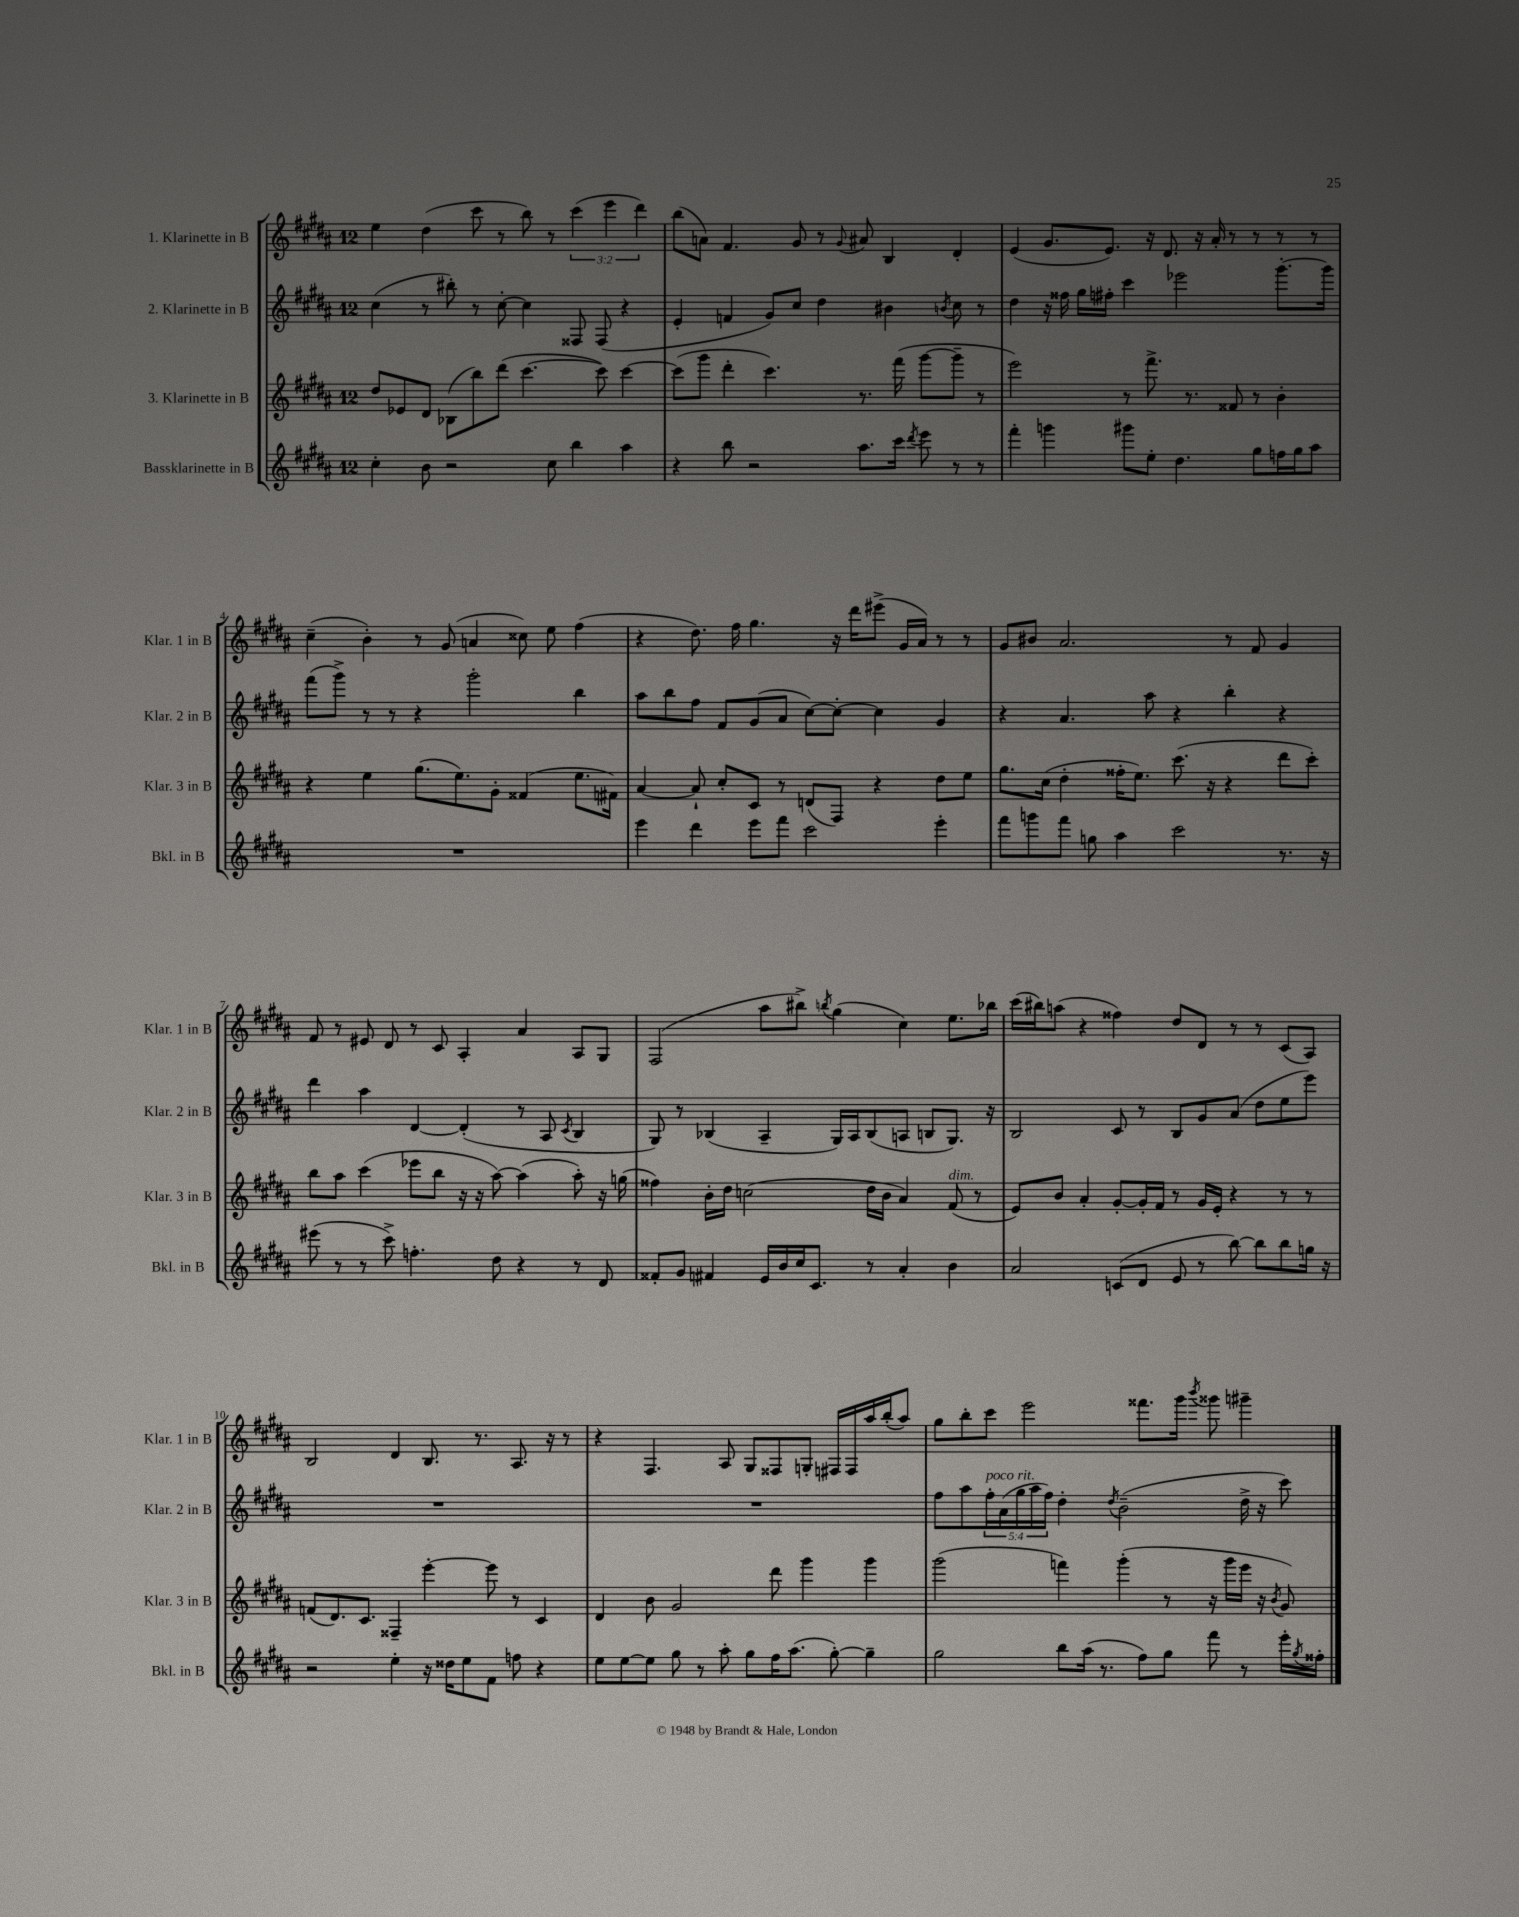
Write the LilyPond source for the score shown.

<<
\new StaffGroup <<
\new Staff = "s0" \with { instrumentName = "1. Klarinette in B" shortInstrumentName = "Klar. 1 in B" } {
    \clef treble \key b \major \once \override Staff.TimeSignature.style = #'single-digit \time 12/8 \override Staff.TupletNumber.text = #tuplet-number::calc-fraction-text
    e''4 dis''4( cis'''8 r8 b''8) r8 \tuplet 3/2 { cis'''4( e'''4 dis'''4) } |
    b''8( a'8) fis'4. gis'8 r8 \appoggiatura { gis'8 } ais'8 b4 dis'4-. |
    e'4( gis'8. e'8.) r16 dis'8. r16 ais'16-. r8 r8 r8 r8 |
    cis''4--( b'4-.) r8 gis'8( a'4 cisis''8) e''8 fis''4( |
    r4 dis''8.) fis''16 gis''4. r16 dis'''16 eis'''8->( gis'16 ais'16) r8 r8 |
    gis'8 bis'8 ais'2. r8 fis'8 gis'4 |
    fis'8 r8 eis'8 dis'8 r8 cis'8 ais4-. ais'4 ais8 gis8 |
    fis2( ais''8 bis''8->) \acciaccatura { b''8 } gis''4( cis''4) e''8. bes''16 |
    cis'''16( bis''16) a''8( r4 fisis''4) dis''8 dis'8 r8 r8 cis'8( ais8) |
    b2 dis'4 b8. r8. ais8. r16 r8 |
    r4 fis4. ais8 gis8 fisis8 g8-. fis16 fis16 ais''16 b''16-.( ais''8) |
    gis''8 b''8-. cis'''8 e'''2 fisis'''8. gis'''16 \acciaccatura { b'''8 } gisis'''8 gis'''4-- \bar "|." |
}
\new Staff = "s1" \with { instrumentName = "2. Klarinette in B" shortInstrumentName = "Klar. 2 in B" } {
    \clef treble \key b \major \once \override Staff.TimeSignature.style = #'single-digit \time 12/8 \override Staff.TupletNumber.text = #tuplet-number::calc-fraction-text
    cis''4( r8 bis''8-.) r8 cis''8~-. cis''4 fisis8 fisis8( r4 |
    e'4-. f'4 gis'8) cis''8 dis''4 bis'4 \acciaccatura { b'8 } cis''8 r8 |
    dis''4 r16 fisis''16 gis''16 fis''16-. cis'''4 ees'''2 gis'''8.~-. gis'''16 |
    fis'''8( gis'''8->) r8 r8 r4 gis'''2-. b''4 |
    ais''8 b''8 fis''8 fis'8 gis'8( ais'8 cis''8~) cis''8~-. cis''4 gis'4 |
    r4 ais'4. ais''8 r4 b''4-. r4 |
    dis'''4 ais''4 dis'4~ dis'4-.( r8 ais8 \acciaccatura { cis'8 } b4 |
    gis8) r8 bes4( ais4-- gis16) ais16 bes8( a8 b8 gis8.) r16 |
    b2 cis'8 r8 b8 gis'8 ais'8( dis''8 e''8 e'''8) |
    R1. |
    R1. |
    fis''8 ais''8 \tuplet 5/4 { fis''16-.^\markup { \italic "poco rit." } ais'16( gis''16 ais''16 fis''16) } dis''4-. \acciaccatura { dis''8 } b'2--( dis''16-> r16 cis'''8) \bar "|." |
}
\new Staff = "s2" \with { instrumentName = "3. Klarinette in B" shortInstrumentName = "Klar. 3 in B" } {
    \clef treble \key b \major \once \override Staff.TimeSignature.style = #'single-digit \time 12/8
    dis''8 ees'8 dis'8 bes8( b''8) dis'''8( cis'''4.~ cis'''8) cis'''4~ |
    cis'''8( gis'''8 dis'''4-. cis'''4.) r8. fis'''16( gis'''8~ gis'''8-- r8 |
    e'''2) r8 fis'''8.-> r8. fisis'8 r8 b'4-. |
    r4 e''4 gis''8.( e''8.) gis'8-. fisis'4( e''8. fis'16) |
    ais'4~ ais'8-! cis''8-. cis'8 r8 d'8( fis8) r4 dis''8 e''8 |
    gis''8. cis''16( dis''4-. fisis''16-. e''8.) cis'''8.( r16 r4 dis'''8 cis'''8-.) |
    b''8 ais''8 cis'''4( ees'''8 b''8 r16 r16 ais''8~) ais''4( ais''8-.) r16 g''16( |
    fisis''4) b'16-. dis''16 c''2( dis''16 b'16 ais'4) fis'8^\markup { \italic "dim." }( r8 |
    e'8) b'8 ais'4-. gis'8~-. gis'16-. fis'16 r8 gis'16 e'16-. r4 r8 r8 |
    f'8( dis'8.) cis'8. fisis4-- e'''4~-. e'''8 r8 cis'4 |
    dis'4 b'8 gis'2 dis'''8 gis'''4 gis'''4 |
    gis'''2( f'''4) gis'''4-.( r8 r16 gis'''16 e'''16 r16 \acciaccatura { b'8 } gis'8) \bar "|." |
}
\new Staff = "s3" \with { instrumentName = "Bassklarinette in B" shortInstrumentName = "Bkl. in B" } {
    \clef treble \key b \major \once \override Staff.TimeSignature.style = #'single-digit \time 12/8
    cis''4-. b'8 r2 cis''8 b''4 ais''4 |
    r4 b''8 r2 ais''8. cis'''16 \acciaccatura { dis'''8 } e'''8 r8 r8 |
    fis'''4-. g'''4 gis'''8 e''8-. dis''4. gis''8 f''16 gis''16 ais''8 |
    R1. |
    e'''4 dis'''4 e'''8 fis'''8 cis'''2 e'''4-. |
    fis'''8 g'''8 fis'''8 g''8 ais''4 cis'''2 r8. r16 |
    eis'''8( r8 r8 cis'''8->) f''4.-. dis''8 r4 r8 dis'8 |
    fisis'8-. gis'8 fis'4 e'16 b'16 cis''16 cis'8. r8 ais'4-. b'4 |
    ais'2 c'8( dis'8 e'8 r8 b''8~) b''8 b''8 g''16 r16 |
    r2 e''4-. r16 disis''16 e''8 fis'8 f''8 r4 |
    e''8 e''8~ e''8 gis''8 r8 ais''8-. gis''8 fis''16 ais''8.( gis''8~-.) gis''4-- |
    gis''2 b''8 ais''16( r8. fis''8) gis''8 fis'''8 r8 e'''16-. \acciaccatura { gis''8 } fisis''16-. \bar "|." |
}
>>
>>
